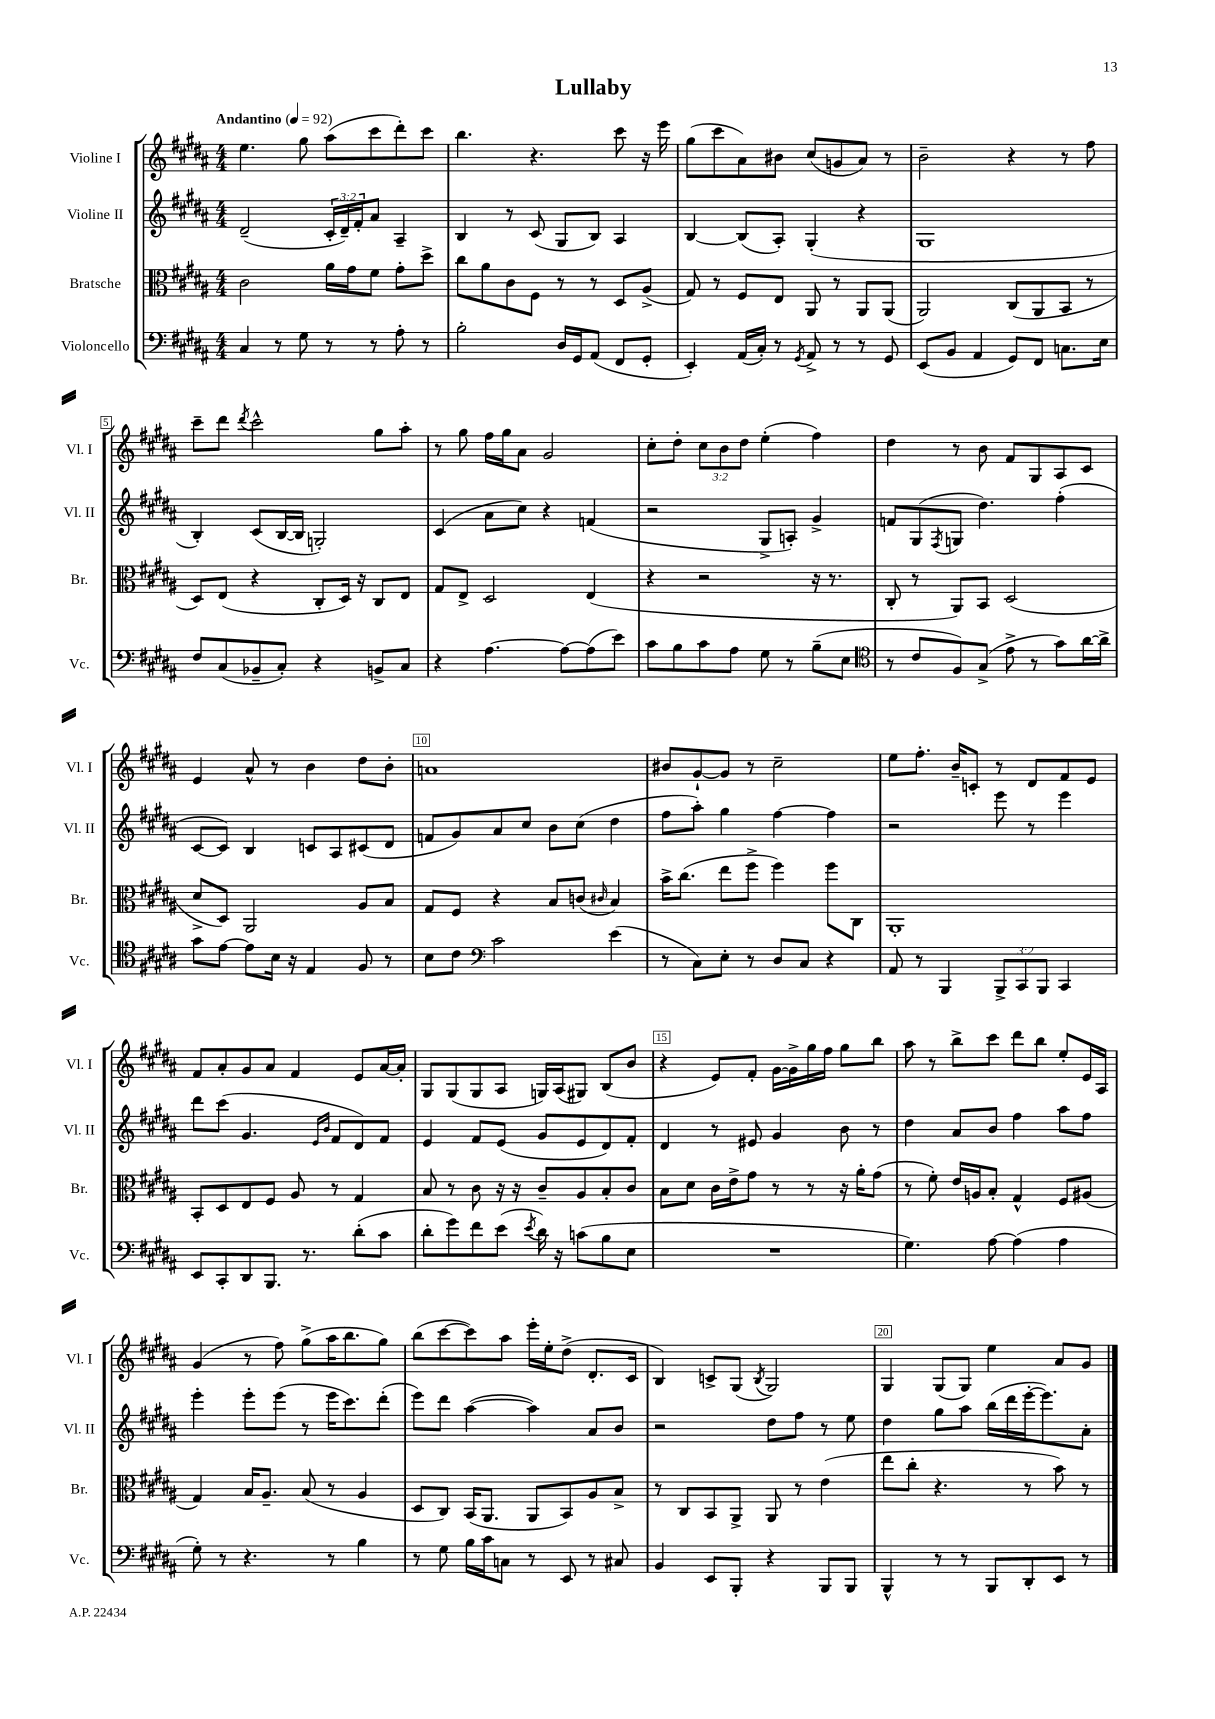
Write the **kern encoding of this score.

**kern	**kern	**kern	**kern
*staff4	*staff3	*staff2	*staff1
*clefF4	*clefC3	*clefG2	*clefG2
*k[f#c#g#d#a#]	*k[f#c#g#d#a#]	*k[f#c#g#d#a#]	*k[f#c#g#d#a#]
*M4/4	*M4/4	*M4/4	*M4/4
*MM92	*MM92	*MM92	*MM92
4C#	2c#	(2d#~	4.ee
8r	.	.	.
8G#	.	.	8gg#
8r	16a#	24c#'	(8aa#
.	.	24d#~)	.
.	16g#	.	.
.	.	24f#'	.
8r	8f#	8a#	8ccc#
8A#'	8g#'	4A#~	8ddd#')
8r	8dd#^	.	8ccc#
=	=	=	=
2B'	8cc#	4B	4.bb
.	8a#	.	.
.	8c#	8r	.
.	8F#	(8c#	4.r
16D#	8r	8G#	.
16GG#	.	.	.
(8AA#	8r	8B)	.
8FF#	8D#	4A#	8ccc#
8GG#'	(8A#^	.	16r
.	.	.	16eee
=	=	=	=
4EE')	8G#)	[4B	(8gg#
.	8r	.	8ccc#
(16AA#	8F#	(8B]	8a#)
16C#')	.	.	.
8r	8E	8A#')	8b#
8qGG#	.	.	.
8AA#^	8AA#	(4G#'	(8cc#
8r	8r	.	8g
8r	8AA#	4r	8a#)
8GG#	(8AA#	.	8r
=	=	=	=
(8EE	2AA#)	1G#	2b~
8BB	.	.	.
4AA#	.	.	.
8GG#)	(8C#	.	4r
8FF#	8AA#	.	.
8.C	8BB	.	8r
.	8r	.	8ff#
16E	.	.	.
=	=	=	=
8F#	8D#)	4B')	8ccc#~
(8C#	(8E	.	8ddd#
.	.	.	8qddd#
8BB-~	4r	(8c#	2ccc#^^
8C#')	.	[16B	.
.	.	16B]	.
4r	8C#'	2G')	.
.	16D#)	.	.
.	16r	.	.
8BB^	8C#	.	8gg#
8C#	8E	.	8aa#'
=	=	=	=
4r	8G#	(4c#	8r
.	8E^	.	8gg#
[4.A#	2D#	8a#	16ff#
.	.	.	16gg#
.	.	8cc#)	8a#
.	.	4r	2g#
8A#_	.	.	.
(8A#]	(4E	(4f	.
8e)	.	.	.
=	=	=	=
8c#	4r	2r	8cc#'
8B	.	.	8dd#'
8c#	2r	.	12cc#
.	.	.	12b
8A#	.	.	.
.	.	.	12dd#
8G#	.	8G#^	(4ee'
8r	.	8A')	.
(8B~	16r	4g#^	4ff#)
.	8.r	.	.
8E	.	.	.
=	=	=	=
*clefC4	*	*	*
8r	8C#'	8f	4dd#
8c#	8r	(8G#	.
.	.	8qF#	.
8F#)	8AA#)	8G	8r
(8G#^	8BB	4.dd#)	8b
8e^	(2D#	.	8f#
8r	.	.	8G#
8g#)	.	(4ff#'	8A#
[16a#	.	.	8c#
16a#^]	.	.	.
=	=	=	=
8g#	8d#^	[8c#	4e
[8e	8D#)	8c#])	.
8e]	2AA#	4B	8a#^^
16B	.	.	8r
16r	.	.	.
4E	.	8c	4b
.	.	8A#	.
8F#	8A#	(8c#	8dd#
8r	8B	8d#	8b'
=	=	=	=
8B	8G#	8f	1a
8c#	8F#	8g#)	.
*clefF4	*	*	*
2c#	4r	8a#	.
.	.	8cc#	.
.	8B	8b	.
.	(8c	(8cc#	.
.	16qqc#	.	.
(4e	4B)	4dd#	.
=	=	=	=
8r	16b^	8ff#	8b#
.	(8.cc#	.	.
8C#)	.	8aa#')	[8g#`
8E'	8ee	4gg#	8g#]
8r	8ff#^	.	8r
8D#	4ff#)	[4ff#	2cc#~
8C#	.	.	.
4r	8ff#	4ff#]	.
.	8C#	.	.
=	=	=	=
8AA#	1AA#'	2r	8ee
8r	.	.	8.ff#'
4BBB	.	.	.
.	.	.	16b~
.	.	.	8c'
12BBB^	.	8eee	8r
12CC#	.	.	.
.	.	8r	8d#
12BBB	.	.	.
4CC#	.	4eee	8f#
.	.	.	8e
=	=	=	=
8EE	8BB'	8ddd#	8f#
8CC#'	8D#	(8ccc#	8a#'
8DD#	8E	4.g#	8g#
8.BBB	8F#	.	8a#
.	8A#	.	4f#
8.r	.	.	.
.	.	16qqe	.
.	.	16qqb	.
.	8r	8f#	.
(8d#'	4G#	8d#)	8e
8c#	.	8f#	[16a#
.	.	.	16a#']
=	=	=	=
8d#'	8B	4e	8G#
8g#)	8r	.	(8G#
8f#	8c#	8f#	8G#
(8e	16r	(8e	8A#
.	16r	.	.
8qe	.	.	.
16d#)	8c#~	8g#	16G)
16r	.	.	(16A#
(8c	8A#	8e	8G#)
8B	8B'	8d#)	(8B
8E	8c#	8f#'	8b
=	=	=	=
1r	8B	4d#	4r
.	8d#	.	.
.	16c#	8r	8e)
.	16e^	.	.
.	8g#	8e#	8f#'
.	8r	4g#	[16g#
.	.	.	16g#^]
.	8r	.	16gg#
.	.	.	16ff#
.	16r	8b	8gg#
.	16a#'	.	.
.	(8g#	8r	8bb
=	=	=	=
4.G#)	8r	4dd#	8aa#
.	8f#')	.	8r
.	16e	8a#	8bb^
.	16A	.	.
[8A#	8B'	8b	8ccc#
(4A#]	4G#^^	4ff#	8ddd#
.	.	.	8bb
4A#	8F#	8aa#	8ee'
.	(8A#	8ff#	16e
.	.	.	16A#
=	=	=	=
8G#')	4G#)	4eee'	(4g#
8r	.	.	.
4.r	16B	8eee'	8r
.	8.A#~	.	.
.	.	(8eee	8ff#)
.	(8B	8r	(8gg#^
8r	8r	16eee	16aa#
.	.	8.ccc#)	8.bb
4B	4A#	.	.
.	.	(8ddd#'	8gg#)
=	=	=	=
8r	8D#	8eee)	(8bb
8G#	8C#)	8ddd#	[8ccc#
16B	(16BB	([4aa#	8ccc#])
16c#	8.AA#	.	.
8C	.	.	8aa#
8r	8AA#	4aa#])	16eee'
.	.	.	16ee'
8EE	8BB)	.	(8dd#^
8r	8A#	8a#	8.d#'
8C#	8B^	8b	.
.	.	.	16c#
=	=	=	=
4BB	8r	2r	4B)
.	8C#	.	.
8EE	8BB	.	8c^
8BBB'	8AA#^	.	(8G#
.	.	.	8qB
4r	8AA#	8dd#	2G#)
.	8r	8ff#	.
8BBB	(4e	8r	.
8BBB	.	8ee	.
=	=	=	=
4BBB^^	8ee	4dd#	4G#
.	8cc#'	.	.
8r	4.r	8gg#	(8G#
8r	.	8aa#	8G#)
8BBB	.	(16bb	4ee
.	.	16ddd#	.
8DD#'	8r	[16eee'	.
.	.	8.eee])	.
8EE	8b)	.	8a#
8r	8r	8a#'	8g#
==	==	==	==
*-	*-	*-	*-
